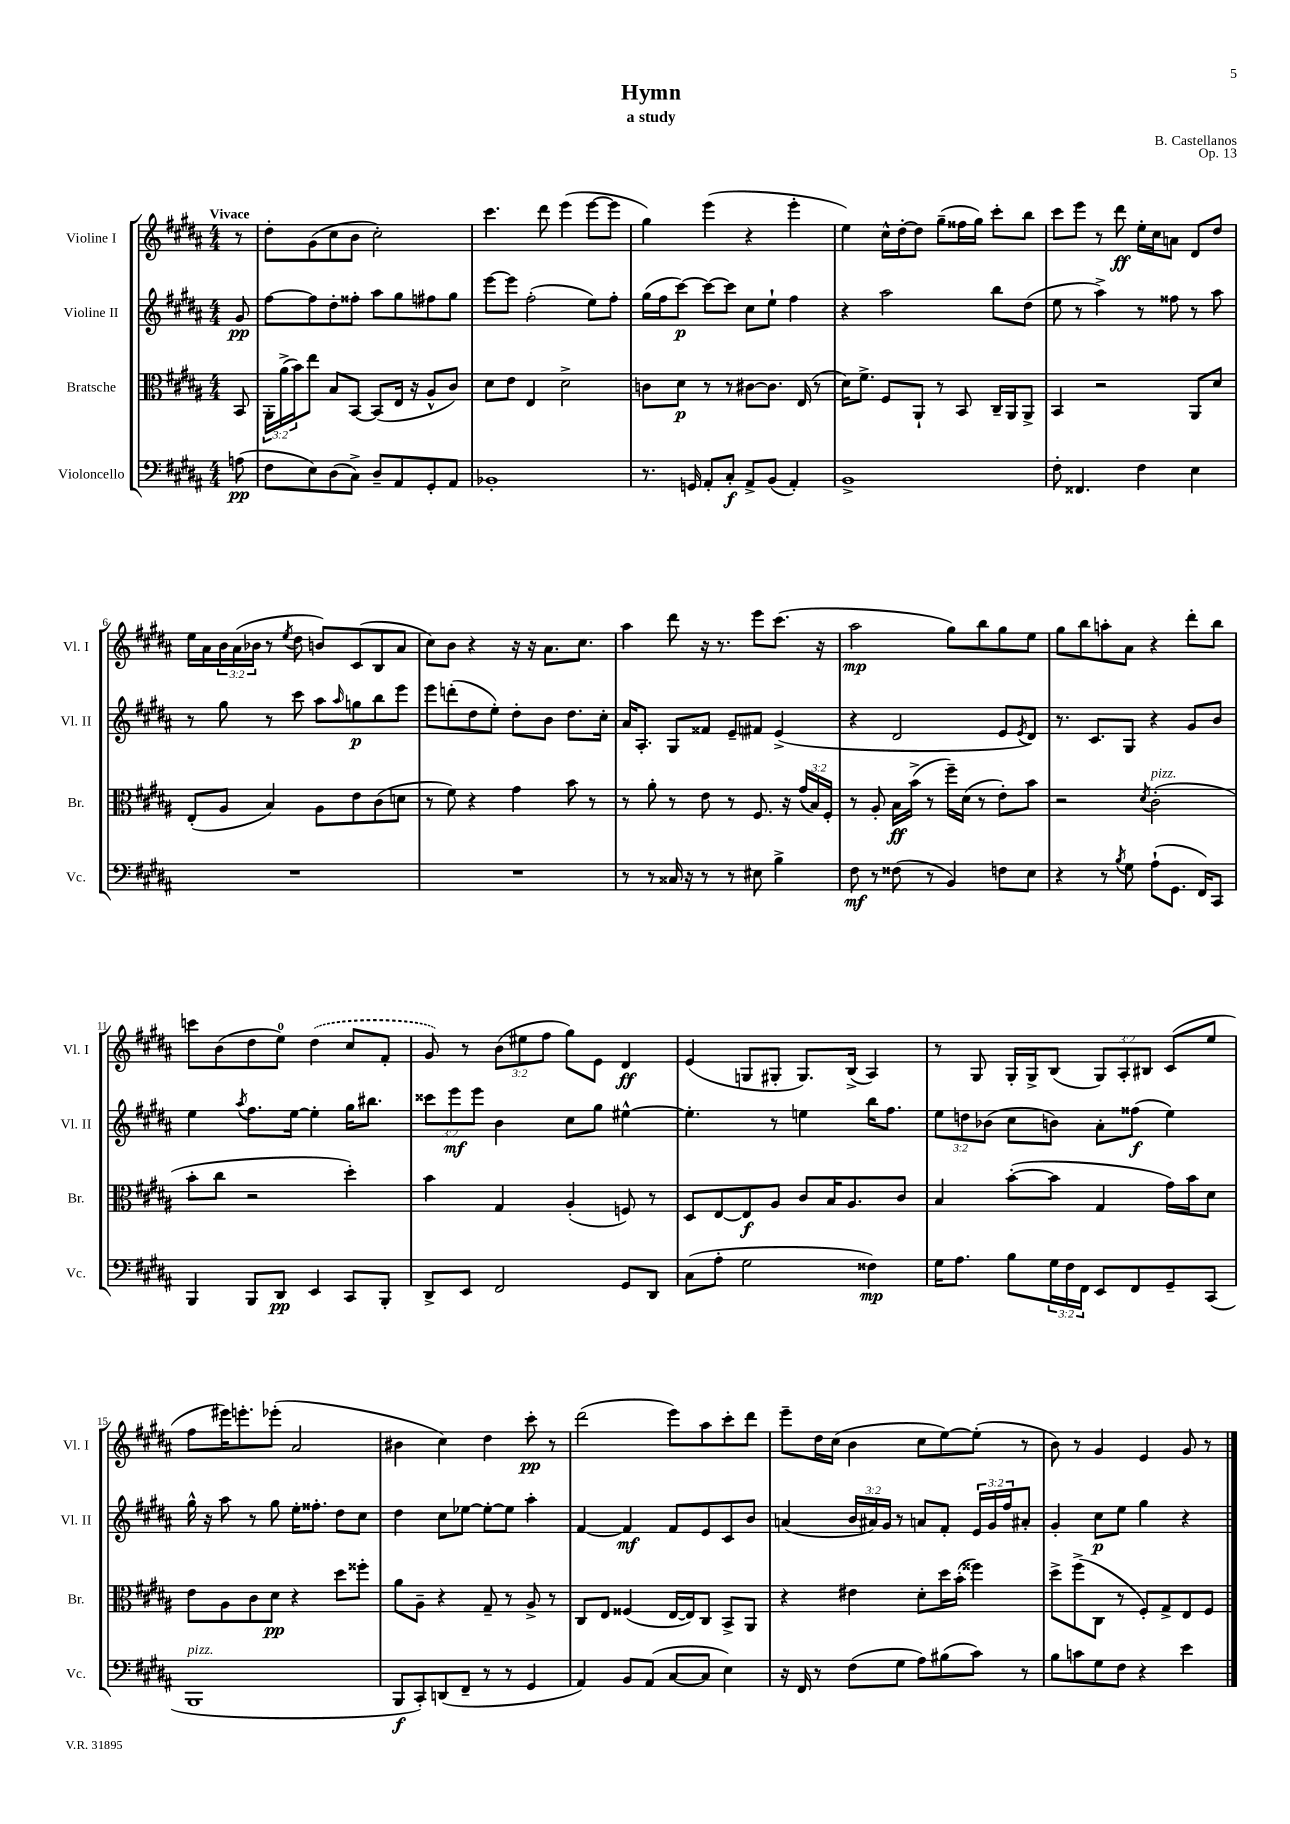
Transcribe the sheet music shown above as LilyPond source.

\header { title = "Hymn" composer = "B. Castellanos" subtitle = "a study" opus = "Op. 13" }
<<
\new StaffGroup <<
\new Staff = "s0" \with { instrumentName = "Violine I" shortInstrumentName = "Vl. I" } {
    \clef treble \key b \major \numericTimeSignature \time 4/4 \override Staff.TupletNumber.text = #tuplet-number::calc-fraction-text \partial 8 \tempo "Vivace"
    r8 |
    dis''8-. gis'8( cis''8 b'8 cis''2-.) |
    cis'''4. dis'''8 e'''4( e'''8~ e'''8 |
    gis''4) e'''4( r4 e'''4-. |
    e''4) cis''16-^ dis''16~-. dis''8 gis''8--( fisis''16 gis''16) cis'''8-. b''8 |
    cis'''8 e'''8 r8 dis'''8\ff e''16-. cis''16 a'8 dis'8 dis''8 |
    e''16 ais'16 \tuplet 3/2 { b'16 ais'16( bes'16 } r8 \acciaccatura { e''8 } dis''8 b'8) cis'8( b8 ais'8 |
    cis''8) b'8 r4 r16 r16 ais'8. cis''8. |
    ais''4 dis'''8 r16 r8. e'''8 cis'''8.( r16 |
    ais''2\mp gis''8) b''8 gis''8 e''8 |
    gis''8 b''8 a''8-. ais'8 r4 dis'''8-. b''8 |
    c'''8 b'8( dis''8 e''8-0) \once \slurDashed dis''4( cis''8 fis'8-. |
    gis'8) r8 \tuplet 3/2 { b'8( eis''8 fis''8 } gis''8) e'8 dis'4\ff |
    e'4( g8 gis8-. gis8.) b16->( ais4) |
    r8 gis8 gis16-. gis16-> b8( \tuplet 3/2 { gis8) ais8-. bis8 } cis'8( e''8 |
    fis''8 eis'''16) e'''8.-. ees'''8-.( ais'2 |
    bis'4 cis''4) dis''4 cis'''8-.\pp r8 |
    dis'''2( e'''8) ais''8 cis'''8-. dis'''8 |
    e'''8-- dis''16 cis''16( b'4 cis''8 e''8~) e''8-.( r8 |
    b'8) r8 gis'4 e'4 gis'8 r8 \bar "|." |
}
\new Staff = "s1" \with { instrumentName = "Violine II" shortInstrumentName = "Vl. II" } {
    \clef treble \key b \major \numericTimeSignature \time 4/4 \override Staff.TupletNumber.text = #tuplet-number::calc-fraction-text \partial 8
    gis'8\pp |
    fis''8~ fis''8 dis''8-. fisis''8-. ais''8 gis''8 fis''8 gis''8 |
    e'''8~ e'''8 fis''2-.( e''8) fis''8-. |
    gis''16( fis''16 cis'''8~\p) cis'''8~ cis'''8 cis''8 e''8-! fis''4 |
    r4 ais''2 b''8 dis''8( |
    e''8 r8 ais''4->) r8 fisis''8 r8 ais''8 |
    r8 gis''8 r8 cis'''8 ais''8 \grace { ais''16 } g''8\p b''8 e'''8 |
    e'''8 d'''8-.( dis''8 e''8-.) dis''8-. b'8 dis''8. cis''16-. |
    ais'16 ais8.-. gis8 fisis'8 e'8-- fis'8 e'4->( |
    r4 dis'2 e'8 \acciaccatura { e'8 } dis'8) |
    r8. cis'8. gis8 r4 gis'8 b'8 |
    e''4 \acciaccatura { ais''8 } fis''8. e''16~ e''4-. gis''16 bis''8. |
    \tuplet 3/2 { cisis'''8 e'''8\mf e'''8 } b'4 cis''8 gis''8 eis''4~-^ |
    eis''4.-. r8 e''4 b''16 fis''8. |
    \tuplet 3/2 { e''8 d''8 bes'8( } cis''8 b'8) ais'8-. fisis''8\f( e''4) |
    gis''16-^ r16 ais''8 r8 gis''8 e''16-. fisis''8.-. dis''8 cis''8 |
    dis''4 cis''8 ees''8~ ees''8~-. ees''8 ais''4-. |
    fis'4~ fis'4\mf fis'8 e'8 cis'8 b'8 |
    a'4( \tuplet 3/2 { b'16 ais'16) gis'16 } r8 a'8 fis'8-. \tuplet 3/2 { e'16 gis'16 fis''16 } ais'8-. |
    gis'4-. cis''8\p e''8 gis''4 r4 \bar "|." |
}
\new Staff = "s2" \with { instrumentName = "Bratsche" shortInstrumentName = "Br." } {
    \clef alto \key b \major \numericTimeSignature \time 4/4 \override Staff.TupletNumber.text = #tuplet-number::calc-fraction-text \partial 8
    b,8 |
    \tuplet 3/2 { ais,16-. ais'16->( b'16) } e''8 b8 b,8~ b,8( e16 r16 ais8-^ cis'8) |
    dis'8 e'8 e4 dis'2-> |
    c'8 dis'8\p r8 r8 cis'8~ cis'8. e16( r8 |
    dis'16) fis'8.-> fis8 ais,8-! r8 b,8 cis16-- ais,16 ais,8-> |
    b,4 r2 ais,8 dis'8 |
    e8-.( ais8 b4) ais8 e'8 cis'8( d'8 |
    r8 fis'8) r4 gis'4 b'8 r8 |
    r8 ais'8-. r8 e'8 r8 fis8. r16 \tuplet 3/2 { gis'16( b16) fis16-. } |
    r8 ais8-. b16\ff b'16->( r8 fis''16--) dis'16( r8 e'8-.) b'8 |
    r2 \acciaccatura { dis'8 } cis'2-.^\markup { \italic "pizz." }( |
    b'8-. cis''8 r2 dis''4-.) |
    b'4 gis4 ais4-.( f8) r8 |
    dis8 e8~ e8\f ais8 cis'8 b16 ais8. cis'8 |
    b4 b'8~-.( b'8 gis4 gis'16) b'16 dis'8 |
    e'8 ais8 cis'8 dis'8\pp r4 dis''8 fisis''8-. |
    ais'8 ais8-- r4 gis8-- r8 ais8-> r8 |
    cis8 e8 fisis4( e16~ e16) cis8 b,8-> ais,8 |
    r4 eis'4 dis'8-. dis''16 b'16-.( fisis''4) |
    dis''8-> fis''8->( cis8 r8 fis8-.) gis8-> e8 fis8 \bar "|." |
}
\new Staff = "s3" \with { instrumentName = "Violoncello" shortInstrumentName = "Vc." } {
    \clef bass \key b \major \numericTimeSignature \time 4/4 \override Staff.TupletNumber.text = #tuplet-number::calc-fraction-text \partial 8
    a8\pp( |
    fis8 e8) dis8( cis8->) dis8-- ais,8 gis,8-. ais,8 |
    bes,1-. |
    r8. g,16 ais,8-. cis8-.\f ais,8-> b,8( ais,4-.) |
    b,1-> |
    fis8-. fisis,4. fis4 e4 |
    R1 |
    R1 |
    r8 r8 cisis16 r16 r8 r8 eis8 b4-> |
    fis8\mf r8 fisis8( r8 b,4) f8 e8 |
    r4 r8 \acciaccatura { b8 } gis8 ais8-!( gis,8. fis,16) cis,8 |
    b,,4 b,,8 dis,8\pp e,4 cis,8 b,,8-. |
    dis,8-> e,8 fis,2 gis,8 dis,8 |
    cis8( ais8-. gis2 fisis4\mp) |
    gis16 ais8. b8 \tuplet 3/2 { gis16 fis16 fis,16 } e,8 fis,8 gis,8-- cis,8( |
    b,,1^\markup { \italic "pizz." } |
    b,,8\f cis,8-.) d,8( fis,8-- r8 r8 gis,4 |
    ais,4) b,8 ais,8( cis8~ cis8 e4) |
    r16 fis,16 r8 fis8( gis8 ais8) bis8( cis'8) r8 |
    b8 c'8 gis8 fis8 r4 e'4 \bar "|." |
}
>>
>>
